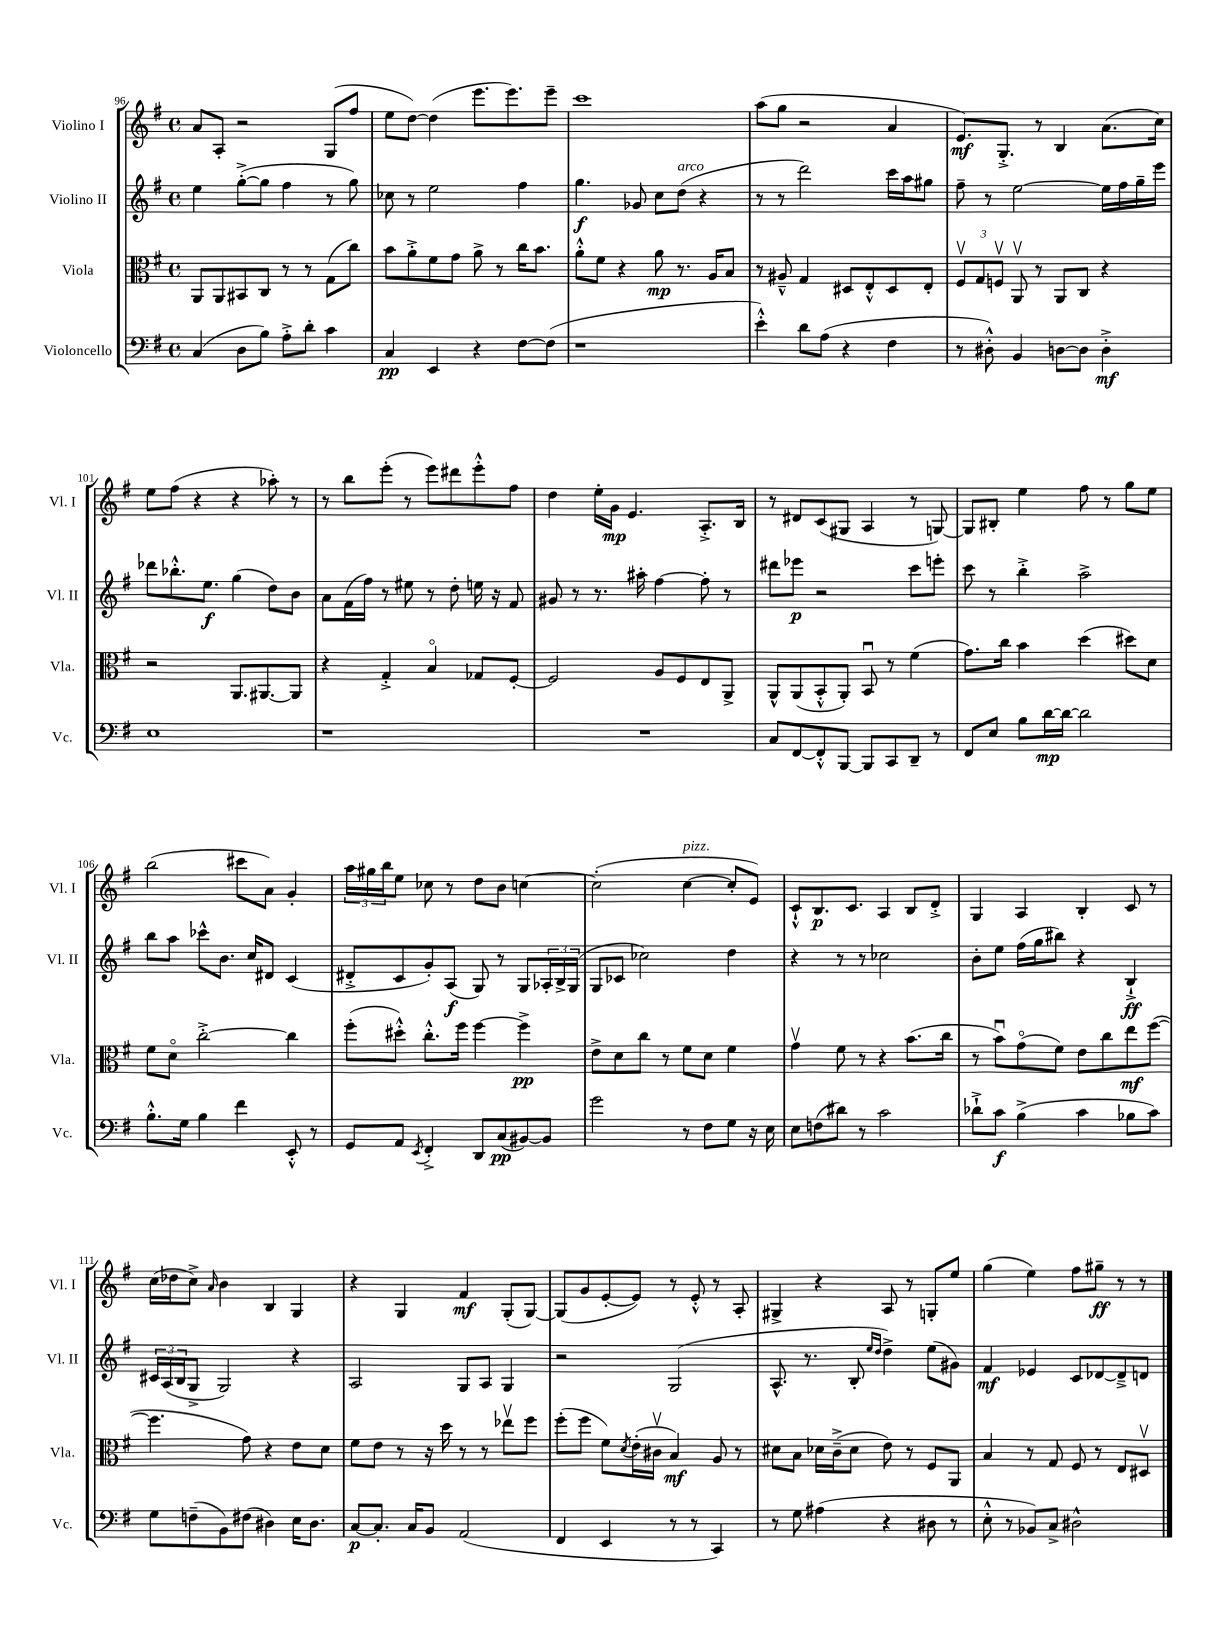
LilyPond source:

<<
\new StaffGroup <<
\new Staff = "s0" \with { instrumentName = "Violino I" shortInstrumentName = "Vl. I" } {
    \clef treble \key g \major \defaultTimeSignature \time 4/4
    a'8 a8-. r2 g8( fis''8 |
    e''8 d''8~) d''4( e'''8. e'''8.) e'''8-- |
    c'''1 |
    a''8( g''8 r2 a'4 |
    e'8.\mf) g8.-.-> r8 b4 a'8.( c''16) |
    e''8 fis''8( r4 r4 aes''8-.) r8 |
    r8 b''8 e'''8-.( r8 e'''8) dis'''8 e'''8-.-^ fis''8 |
    d''4 e''16-. g'16\mp e'4. a8.-.-> b16 |
    r8 dis'8 c'8( gis8 a4 r8 g8~) |
    g8 bis8-. e''4 fis''8 r8 g''8 e''8 |
    b''2( cis'''8 a'8) g'4-. |
    \tuplet 3/2 { a''16 gis''16 b''16 } e''8 ces''8 r8 d''8 b'8 c''4~ |
    c''2-.( c''4~^\markup { \italic "pizz." } c''8-. e'8) |
    c'8-!-^ b8.\p c'8. a4 b8 d'8-.-> |
    g4 a4 b4-. c'8 r8 |
    c''16( des''16 c''8->) \grace { a'16 } b'4 b4 g4 |
    r4 g4 fis'4\mf g8-.( g8~) |
    g8( g'8 e'8~-. e'8) r8 e'8-.-^ r8 a8-. |
    gis4-> r4 a8 r8 g8-. e''8 |
    g''4( e''4) fis''8 gis''8--\ff r8 r8 \bar "|." |
}
\new Staff = "s1" \with { instrumentName = "Violino II" shortInstrumentName = "Vl. II" } {
    \clef treble \key g \major \defaultTimeSignature \time 4/4
    e''4 g''8~-.->( g''8 fis''4 r8 g''8) |
    ces''8 r8 e''2 fis''4 |
    g''4.\f ges'8 c''8 d''8^\markup { \italic "arco" }( r4 |
    r8 r8 d'''2) c'''16 a''16 gis''8 |
    fis''8-- r8 e''2~ e''16 fis''16 g''16-- e'''16 |
    des'''8 bes''8.-.-^ e''8.\f g''4( d''8) b'8 |
    a'8 fis'16( fis''16) r8 eis''8 r8 d''8-. e''16 r16 fis'8 |
    gis'8 r8 r8. ais''16-. fis''4~ fis''8-. r8 |
    dis'''8 ees'''8\p r2 c'''8 e'''8-. |
    c'''8 r8 b''4-.-> a''2-> |
    b''8 a''8 ces'''8-^ b'8. c''16 dis'8 c'4( |
    dis'8-.-> c'8 g'8-.) a8\f( g8) r8 g8 \tuplet 3/2 { aes16-. b16-> g16( } |
    g8 ces'8 ces''2) d''4 |
    r4 r8 r8 ces''2 |
    b'8-. e''8 fis''16( g''16 bis''8) r4 b4-!->\ff |
    \tuplet 3/2 { cis'16 a16( b16 } g8-> g2) r4 |
    a2 g8 a8 g4 |
    r2 g2( |
    a8.-^ r8. b8-. \grace { e''16 d''16 } d''4->) e''8( gis'8) |
    fis'4\mf ees'4 c'8 des'8~ des'8---> d'8 \bar "|." |
}
\new Staff = "s2" \with { instrumentName = "Viola" shortInstrumentName = "Vla." } {
    \clef alto \key g \major \defaultTimeSignature \time 4/4
    a,8 a,8 bis,8 c8 r8 r8 g8( c''8) |
    b'8 a'8-.-> fis'8 g'8 a'8-> r8 c''16 b'8. |
    a'8-.-^ fis'8 r4 a'8\mp r8. a16 b8 |
    r8 ais8---^ g4 dis8 e8-.-^ dis8 e8-. |
    \tuplet 3/2 { fis8\upbow g8 f8\upbow } a,8\upbow r8 a,8 c8 r4 |
    r2 a,8. ais,8.~ ais,8 |
    r4 g4-.-> b4\flageolet ges8 fis8~-. |
    fis2 a8 fis8 e8 a,8-> |
    a,8-^ a,8( b,8-.-^ a,8-.) b,8\downbow r8 fis'4( |
    g'8.) c''16 b'4 d''4( dis''8) d'8 |
    fis'8 d'8\flageolet c''2~-.-> c''4 |
    fis''8-.( dis''8-.-^) c''8.-.-^ fis''16 fis''4~ fis''4->\pp |
    e'8-> d'8 c''8 r8 fis'8 d'8 fis'4 |
    g'4\upbow fis'8 r8 r4 b'8.( c''16 |
    r8 b'8\downbow) g'8\flageolet( fis'8) e'8 c''8 e''8\mf fis''8~( |
    fis''4. g'8) r4 e'8 d'8 |
    fis'8 e'8 r8 r16 d''16 r8 r8 ees''8\upbow fis''8 |
    fis''8-.( fis''8 fis'8) \acciaccatura { d'8 } e'16-.( cis'16\upbow b4\mf) a8 r8 |
    dis'8 b8 des'16 c'16--->( des'8 e'8) r8 fis8 a,8 |
    b4 r8 g8 fis8 r8 e8 dis8\upbow \bar "|." |
}
\new Staff = "s3" \with { instrumentName = "Violoncello" shortInstrumentName = "Vc." } {
    \clef bass \key g \major \defaultTimeSignature \time 4/4
    c4( d8 b8) a8-.-> d'8-. c'4 |
    c4\pp e,4 r4 fis8~ fis8( |
    r1 |
    e'4-.-^) d'8 a8( r4 fis4 |
    r8 dis8-.-^) b,4 d8~ d8 d4-.->\mf |
    e1 |
    r1 |
    R1 |
    c8 fis,8~ fis,8-.-^ b,,8~ b,,8 c,8 d,8-- r8 |
    fis,8 e8 b8 d'16~\mp d'16~ d'2 |
    b8.-.-^ g16 b4 fis'4 e,8-.-^ r8 |
    g,8 a,8 \acciaccatura { e,8 } fis,4-.-> d,8 c8\pp( bis,8~) bis,8 |
    g'2 r8 fis8 g8 r16 e16 |
    e8 f8( dis'8) r8 c'2 |
    des'8-!-> c'8\f b4->( c'4 bes8 c'8) |
    g8 f8--( b,8) fis8( dis4) e16 dis8. |
    c8~\p c8.-. c16 b,8 a,2( |
    fis,4 e,4 r8 r8 c,4) |
    r8 g8 ais4( r4 dis8 r8 |
    e8-.-^ r8 bes,8) c8-> dis2-^ \bar "|." |
}
>>
>>
\layout { \context { \Score currentBarNumber = #96 } }
